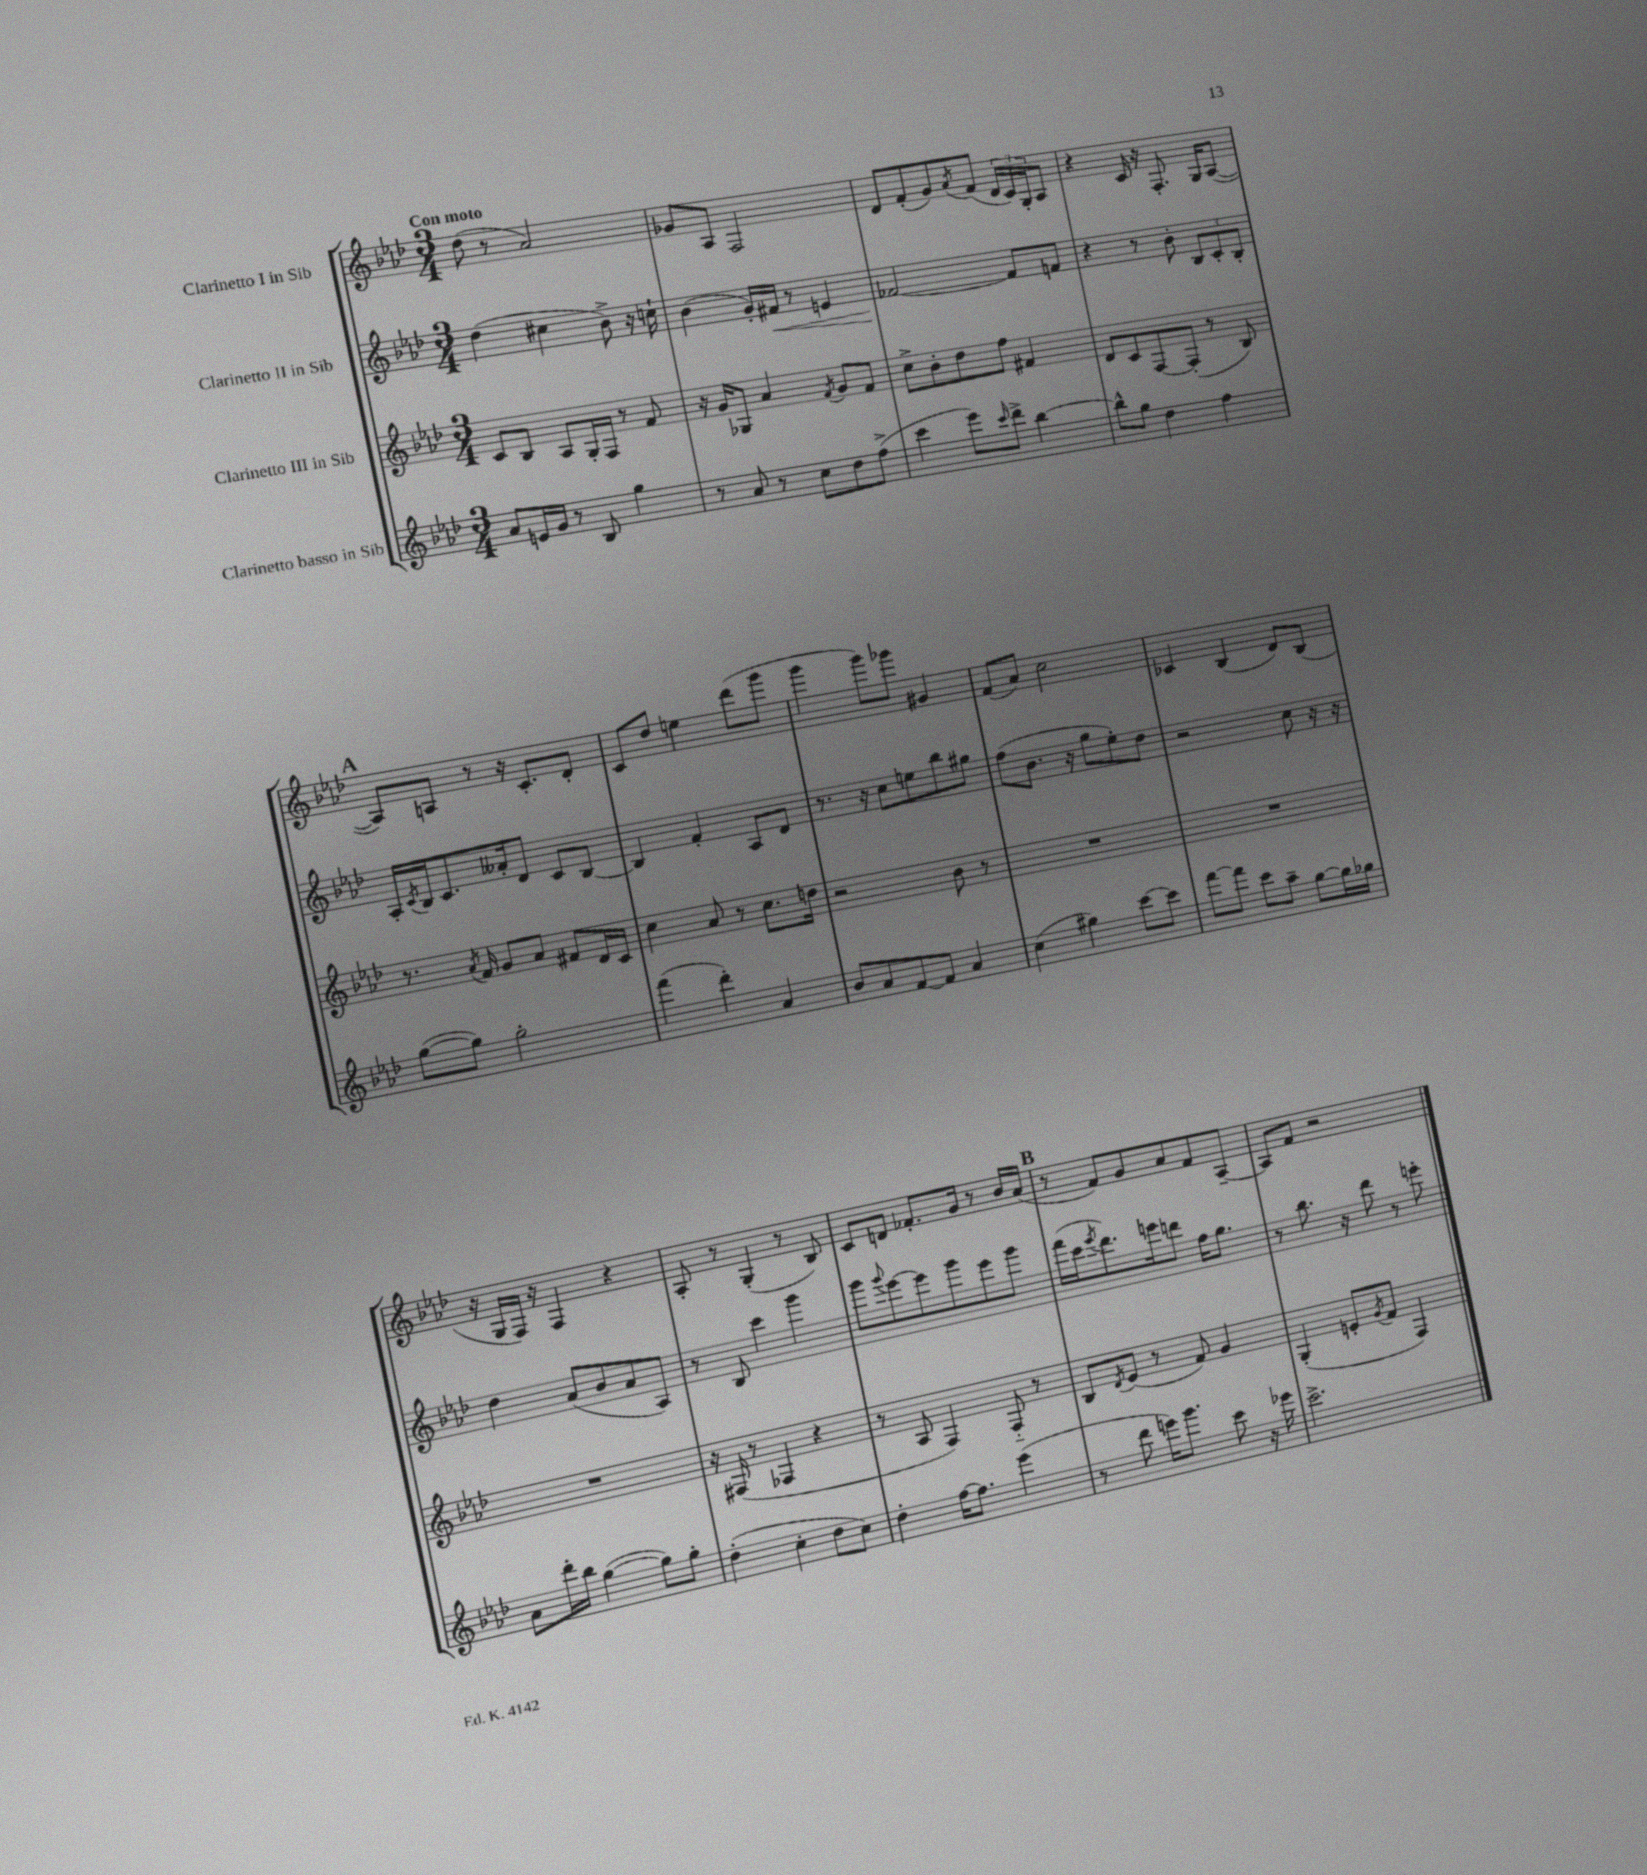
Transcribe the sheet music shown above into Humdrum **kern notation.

**kern	**kern	**kern	**dynam	**kern
*part4	*part3	*part2	*part2	*part1
*staff4	*staff3	*staff2	*staff2	*staff1
*I"Clarinetto basso in Sib	*I"Clarinetto III in Sib	*I"Clarinetto II in Sib	*	*I"Clarinetto I in Sib
*clefG2	*clefG2	*clefG2	*	*clefG2
*k[b-e-a-d-]	*k[b-e-a-d-]	*k[b-e-a-d-]	*	*k[b-e-a-d-]
*M3/4	*M3/4	*M3/4	*	*M3/4
=1	=1	=1	=1	=1
!	!	!	!	!LO:TX:a:B:t=Con moto
8a-/L	8c/L	(4dd-\	.	(8dd-\
16en/L	8B-/J	.	.	8r
16g/JJ	.	.	.	.
8r	8A-/L	4cc#X\	.	2a-/)
8B-/	16G'/L	.	.	.
.	16F/JJ	.	.	.
4gg\	8r	8b-^\)	.	.
.	8f/	16r	.	.
.	.	16ccn`\	.	.
=2	=2	=2	=2	=2
8r	16r	(4b-\	.	8g-X/L
.	16g/KL	.	.	.
8a-/	8G-X/J	.	.	8A-/J
8r	4a-/	16g'/LL)	.	2F/
!	!	!	!LO:HP:b	!
.	.	16f#X/JJ	<	.
8cc\L	.	8r	.	.
.	8qf/	.	.	.
8dd-\	8g/L	4en/	.	.
(8ff^\J	8f/J	.	.	.
=3	=3	=3	=3	=3
4ccc\	8cc^\L	[2f-X/	.	8d-/L
.	8b-'\	.	.	(8f'/
8eee-\L)	8dd-\	.	.	8g/)
16qqccc/	.	.	.	8qa-/
8ddd-^\J	8ff\J	.	.	(8f/J
[4bb-\	4f#X/	8f-/L]	[	24d-/LL
.	.	.	.	24c/)
.	.	.	.	24G'/J
.	.	8fn/J	.	8A-/J
=4	=4	=4	=4	=4
8bb-^^\L]	8d-/L	4r	.	4r
8gg\J	8c/	.	.	.
4dd-\	[8F/	8r	.	16c/
.	.	.	.	16r
.	(8F'/J]	8b-'\	.	8.F'/
4ff\	8r	12B-/L	.	.
.	.	.	.	16G/KL
.	.	12c'/	.	.
.	8B-/)	.	.	([8A-/J
.	.	12B-'/J	.	.
!!LO:LB:g=z
!!LO:REH:place=s1:t=A
=5	=5	=5	=5	=5
([8gg\L	8.r	16A-'/LL	.	8A-/L])
.	.	8qc/	.	.
.	.	16B-/J	.	.
8gg\J])	.	8.c/	.	8An/J
.	8qa-/	.	.	.
.	16f/	.	.	.
2gg'\	8g/L	.	.	8r
.	.	16a--X'/k	.	.
.	8a-/J	8d-/J	.	16r
.	.	.	.	8.c'/L
.	8f#X/L	8c/L	.	.
.	16d-/L	[8B-/J	.	8d-'/J
.	16c/JJ	.	.	.
=6	=6	=6	=6	=6
(4fff\	4cc\	4B-/]	.	8c/L
.	.	.	.	8dd-/J
4ddd-'\)	8a-/	4f'/	.	4een\
.	8r	.	.	.
4a-/	8.cc\L	8A-/L	.	(8ddd-\L
.	.	8d-/J	.	8ggg\J
.	16ddn\Jk	.	.	.
=7	=7	=7	=7	=7
8b-/L	2r	8.r	.	4ggg\
8a-/	.	.	.	.
.	.	16r	.	.
[8f/	.	8cc\L	.	8ggg\L)
8f/J]	.	8een\	.	8ggg-X\J
4a-/	8b-\	8bb-\	.	4g#X/
.	8r	8gg#X\J	.	.
=8	=8	=8	=8	=8
(4cc\	2.r	(8ff\L	.	(8f/L
.	.	8.b-\J	.	8a-/J)
4gg#X\)	.	.	.	2cc\
.	.	16r	.	.
.	.	8gg\L	.	.
[8ccc\L	.	8ee-'\)	.	.
8ccc\J]	.	8dd-\J	.	.
=9	=9	=9	=9	=9
[8fff\L	2.r	2r	.	4c-X/
8fff\J]	.	.	.	.
8ccc\L	.	.	.	(4B-/
8aa-~\J	.	.	.	.
[8gg\L	.	8cc\	.	8d-/L)
16gg\L]	.	16r	.	(8B-/J
16gg-X\JJ	.	16r	.	.
!!LO:LB:g=z
=10	=10	=10	=10	=10
8a-\L	2.r	4dd-\	.	16r
.	.	.	.	16G/LL
16ddd-'\L	.	.	.	16F/JJ)
16bb-\JJ	.	.	.	16r
([4gg\	.	(8a-/L	.	4F/
.	.	8b-/	.	.
8gg\L])	.	8a-/	.	4r
8gg'\J	.	8A-/J)	.	.
=11	=11	=11	=11	=11
(4dd-'\	16r	8r	.	8A-'/
.	(16F#X/	.	.	.
.	8r	8B-/	.	8r
4cc'\	4F-X/	4ccc\	.	(4G'/
8dd-\L	4r	4ggg\	.	8r
8cc\J)	.	.	.	8B-/)
=12	=12	=12	=12	=12
4dd-'\	8r	8ggg\L	.	8c/L
.	.	8qqggg/	.	.
.	8A-/	[8eee-\	.	8dn/J
[16ff\KL	4F/)	8eee-\]	.	8.f-X'/L
8.ff\J]	.	.	.	.
.	.	8ggg\	.	.
.	.	.	.	16g/Jk
(4eee-\	8F/	8eee-\	.	8r
.	8r	8ggg\J	.	16b-/LL
.	.	.	.	(16a-/JJ
!!LO:REH:place=s1:t=B
=13	=13	=13	=13	=13
8r	8B-/L	(16fff\LL	.	8r
.	.	16ccc\J	.	.
.	8qd-/	8qeee-/	.	.
8ddd-\	(8e-/J	8.ddd-\)	.	8f/L)
16eeen\KL)	8r	.	.	8g/
8.ggg\J	.	16eeen\k	.	.
.	8f/)	8dddn\J	.	8a-/
8ccc\	4g/	16ff\KL	.	8f/
.	.	8.gg\J	.	.
16r	.	.	.	[8A-~/J
16eee-X\	.	.	.	.
=14	=14	=14	=14	=14
2.ccc^\	(4G'/	8r	.	8A-/L]
.	.	8.bb-\	.	8f/J
.	8en'/L	.	.	2r
.	.	16r	.	.
.	8qg/	.	.	.
.	8f/J	8ddd-\	.	.
.	4F/)	8r	.	.
.	.	8eeen'\	.	.
==	==	==	==	==
*-	*-	*-	*-	*-
